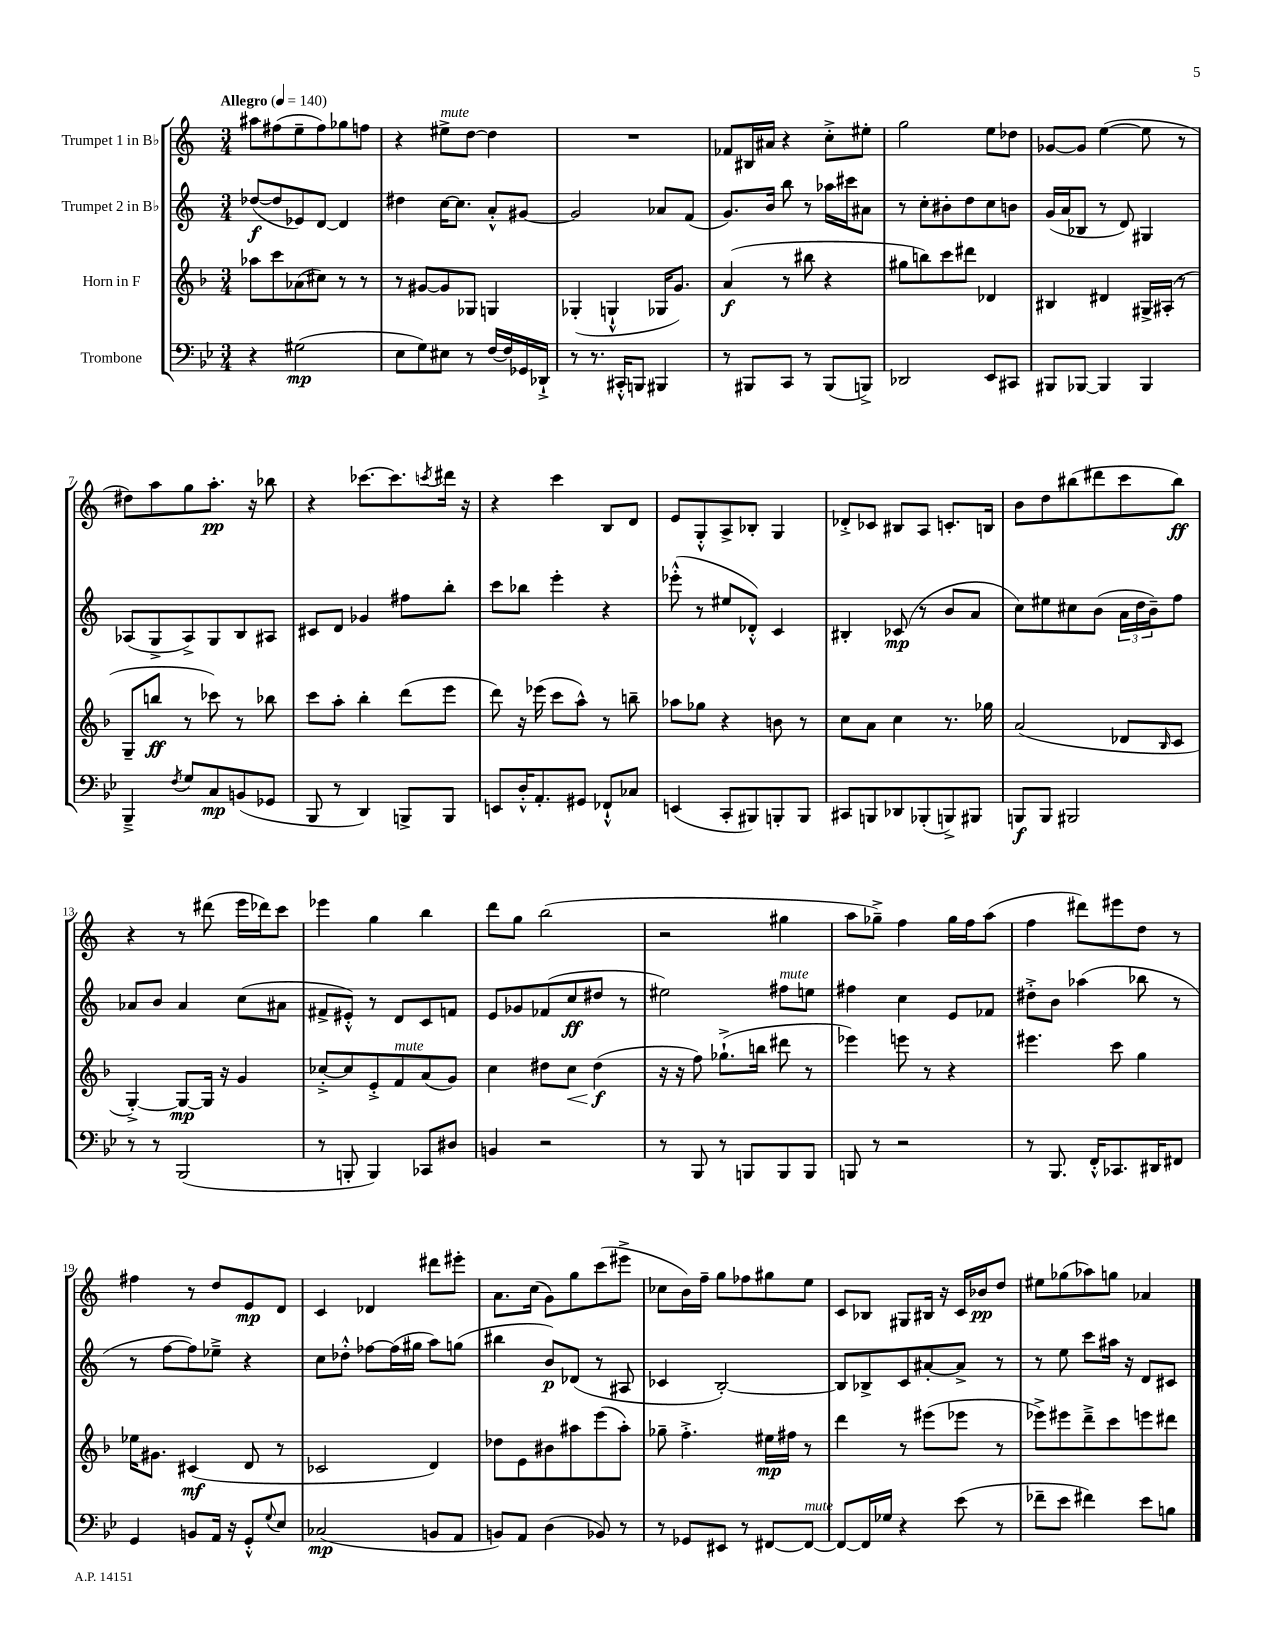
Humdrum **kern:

**kern	**kern	**kern	**kern
*staff4	*staff3	*staff2	*staff1
*clefF4	*clefG2	*clefG2	*clefG2
*k[b-e-]	*k[b-]	*k[]	*k[]
*M3/4	*M3/4	*M3/4	*M3/4
*MM140	*MM140	*MM140	*MM140
4r	8aa-\L	([8dd-/L	8aa#\L
.	8ccc\	8dd-/]	(8ff#\
(2G#\	(8a-\	8e-/)	8ee~\
.	8cc#\J)	[8d/J	8ff#\)
.	8r	4d/]	8gg-\
.	8r	.	8ff\J
=	=	=	=
8E-\L	8r	4dd#\	4r
8G\)	[8g#/L	.	.
8E#\J	8g#/]	[16cc\LK	8ee#^\L
.	.	8.cc\]J	.
8r	8G-/J	.	[8dd\J
[16F/LL	4G/	8a'^^/L	4dd\]
16F/]	.	.	.
16GG-/	.	[8g#/J	.
16DD-`^/JJ	.	.	.
=	=	=	=
8r	(4G-'/	2g#/]	2.r
8.r	.	.	.
.	4G`^^/	.	.
16CC#'^^/LK	.	.	.
8BBB/J	.	.	.
4BBB#/	16G-/LK	8a-/L	.
.	8.g/J)	.	.
.	.	(8f/J	.
=	=	=	=
8r	(4a/	8.g/L)	8f-/L
8BBB#/L	.	.	16B#/L
.	.	16b/Jk	16a#/JJ
8CC/J	8r	8bb\	4r
8r	8bb#\	8r	.
(8BBB#/L	4r	16aa-\LL	8cc'^\L
.	.	16ccc#\J	.
8BBB^/J)	.	8a#\J	8ee#'\J
=	=	=	=
2DD-/	8gg#\L	8r	2gg\
.	8bb\)	8cc'\L	.
.	8ccc\	8b#'\	.
.	8ddd#\J	8dd\	.
8EE-/L	4d-/	8cc\	8ee\L
8CC#/J	.	8b\J	8dd-\J
=	=	=	=
8BBB#/L	4B#/	(16g/LL	[8g-/L
.	.	16a/J	.
[8BBB-/J	.	8B-/J	8g-/]J
4BBB-/]	4d#/	8r	([4ee\
.	.	8d/)	.
4BBB-/	16G#^/LL	4G#/	8ee\]
.	(16A#'/JJ	.	.
.	8r	.	8r
=	=	=	=
4BBB-~^/	8G~/L	(8A-/L	8dd#\L)
.	8bb/J	8G^/	8aa\
8qF/	.	.	.
8G/L	8r	8A-^/)	8gg\
8C/	8ccc-\)	8G/	8.aa'\J
(8BB/	8r	8B/	.
.	.	.	16r
8GG-/J	8bb-\	8A#/J	8bb-\
=	=	=	=
8BBB-/	8ccc\L	8c#/L	4r
8r	8aa'\J	8d/J	.
4DD/)	4bb-'\	4g-/	[8.ccc-\L
.	.	.	8.ccc-\]
8BBB^/L	(8ddd\L	8ff#\L	.
.	.	.	8qccc/
8BBB/J	8eee\J	8bb'\J	16ddd#\Jk
.	.	.	16r
=	=	=	=
8EE/L	8ddd\)	8ccc\L	4r
16D'^^/K	16r	8bb-\J	.
8.AA'/	(16eee-\	.	.
.	8ccc\L	4eee'\	4ccc\
8GG#/J	8aa^^\J)	.	.
8FF-`^^/L	8r	4r	8B/L
8C-/J	8bb~\	.	8d/J
=	=	=	=
(4EE/	8aa-\L	(8eee-'^^\	8e/L
.	8gg-\J	8r	8G'^^/
8CC'/L	4r	8ee#/L	8A^/
8BBB#/)	.	8d-'^^/J)	8B-'/J
8BBB'/	8b\	4c/	4G/
8BBB/J	8r	.	.
=	=	=	=
8CC#/L	8cc\L	4B#'/	8d-'^/L
8BBB/	8a\J	.	8c-/J
8DD-/	4cc\	(8c-/	8B#/L
(8BBB-'/	.	8r	8A/J
8BBB^/)	8.r	8b/L	8.c'/L
8BBB#/J	.	8a/J	.
.	16gg-\	.	16B/Jk
=	=	=	=
8BBB/L	(2a/	8cc\L)	8b\L
8BBB/J	.	8ee#\	8dd\
2BBB#/	.	8cc#\	(8bb#\
.	.	(8b\J	8ddd#\
.	8d-/L	24a\LL	8ccc\
.	.	24dd\	.
.	.	24b~\J)	.
.	16qqB-/	.	.
.	8c/J	8ff\J	8bb#\J)
=	=	=	=
8r	[4G'^/)	8a-/L	4r
8r	.	8b/J	.
(2BBB-/	8G/_L	4a-/	8r
.	16G/]Jk	.	(8ddd#\
.	16r	.	.
.	4g/	(8cc\L	16eee\LL
.	.	.	16ddd-\J)
.	.	8a#\J	8ccc\J
=	=	=	=
8r	[8cc-'^/L	8f#^/L	4eee-\
8BBB'/	8cc-/]	8e#'^^/J)	.
4BBB/)	8e'^/	8r	4gg\
.	8f/	8d/L	.
8CC-/L	(8a/	8c/	4bb\
8D#/J	8g/J)	8f/J	.
=	=	=	=
4BB/	4cc\	8e/L	8ddd\L
.	.	8g-/	8gg\J
2r	8dd#\L	(8f-/	(2bb\
.	8cc\J	8cc/	.
.	(4dd#\	8dd#/J	.
.	.	8r	.
=	=	=	=
8r	16r	2ee#\)	2r
.	16r	.	.
8BBB-/	8ff\)	.	.
8r	(8.gg-`^\L	.	.
8BBB/L	.	.	.
.	16bb\Jk	.	.
8BBB/	8ddd#\	8ff#\L	4gg#\
8BBB/J	8r	8ee\J	.
=	=	=	=
8BBB/	4eee-\)	4ff#\	8aa\L
8r	.	.	8gg-~^\J)
2r	8eee\	4cc\	4ff\
.	8r	.	.
.	4r	8e/L	16gg-\LL
.	.	.	16ff\J
.	.	8f-/J	(8aa\J
=	=	=	=
8r	4.eee#\	8dd#'^\L	4ff\
8.BBB-/	.	8b\J	.
.	.	(4aa-\	8ddd#\L)
16FF'^^/LK	.	.	.
8.CC-/	8ccc\	.	8eee#\
.	4gg\	8bb-\	8dd\J
16DD#/K	.	.	.
8FF#/J	.	8r	8r
=	=	=	=
4GG/	16ee-\LK	8r	4ff#\
.	8.g#\J	.	.
.	.	[8ff\L	.
8BB/L	(4c#/	8ff\])	8r
16AA/Jk	.	8ee-~^\J	8dd/L
16r	.	.	.
8GG'^^/L	8d/	4r	8e/
8qqG/	.	.	.
8E-/J	8r	.	8d/J
=	=	=	=
(2C-/	2c-/	8cc\L	4c/
.	.	8dd-'^^\J	.
.	.	[8ff-\L	4d-/
.	.	(16ff-\]L	.
.	.	16gg#\JJ	.
8BB/L	4d/)	8aa\L)	8ddd#\L
8AA/J	.	(8gg\J	8eee#'\J
=	=	=	=
8BB/L)	8dd-\L	4bb#\	8.a\L
8AA/J	8e\	.	.
.	.	.	(16cc\Jk
(4D\	8b#\	8b/L)	8g\L)
.	8aa#\	(8d-/J	8gg\
8BB-/)	(8eee\	8r	(8ccc\
8r	8aa#'\J)	8A#/	8eee#^\J
=	=	=	=
8r	8gg-~\	4c-/	8cc-\L
8GG-/L	4.ff'^\	.	16b\L)
.	.	.	16ff~\JJ
8EE#/J	.	[2B'/)	8gg\L
8r	.	.	8ff-\
[8FF#/L	16ee#\LL	.	8gg#\
.	16ff#\JJ	.	.
8FF#/_J	8r	.	8ee\J
=	=	=	=
8FF#/_L	4ddd\	8B/]L	8c/L
16FF#/]L	.	8B-^/	8B-/J
16G-/JJ	.	.	.
4r	8r	8c/	8G#/L
.	(8eee#\L	[8a#'/	16B#/Jk
.	.	.	16r
(8e-\	8eee-\J	8a#^/]J	16c/LL
.	.	.	16b-/J
8r	8r	8r	8dd/J
=	=	=	=
8f-~\L	8eee-^\L)	8r	8ee#\L
8e-\J	8eee#\	8ee\	(8gg-\
4f#\)	8ddd~^\	8ccc\L	8aa-\)
.	8ccc\	16aa#\Jk	8gg\J
.	.	16r	.
8e-\L	8eee\	8d/L	4a-/
8B\J	8ddd#\J	8c#/J	.
==	==	==	==
*-	*-	*-	*-
